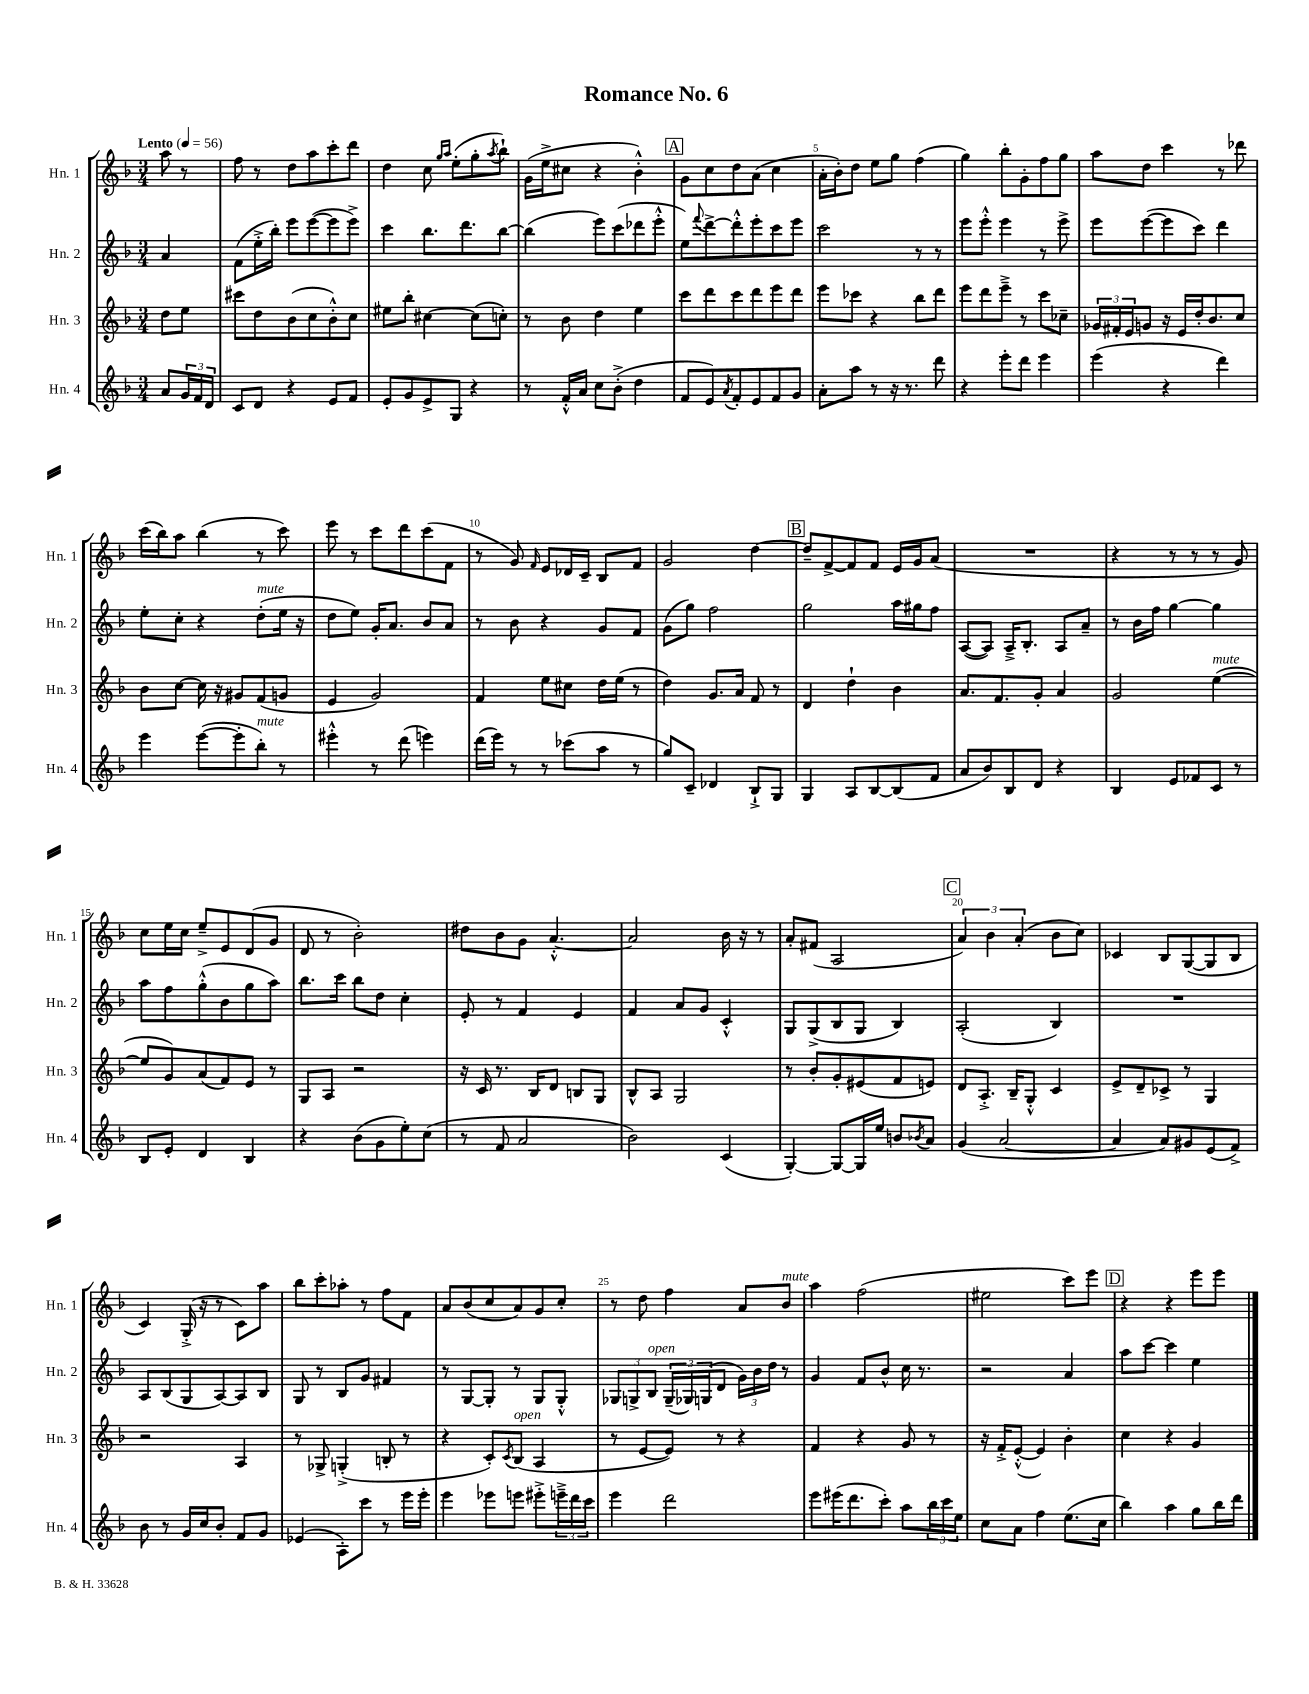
\header { title = "Romance No. 6" }
<<
\new StaffGroup <<
\new Staff = "s0" \with { instrumentName = "Hn. 1" shortInstrumentName = "Hn. 1" } {
    \clef treble \key f \major \numericTimeSignature \time 3/4 \partial 4 \tempo "Lento" 4 = 56
    a''8 r8 |
    f''8 r8 d''8 a''8 c'''8-. d'''8 |
    d''4 c''8 \grace { g''16 a''16 } e''8-.( g''8-. \acciaccatura { a''8 } bes''8-!) |
    g'16( e''16-> cis''8 r4 bes'4-.-^) |
    \mark \markup { \box "A" } g'8 c''8 d''8 a'8( c''4 |
    a'16-. bes'16-.) d''8 e''8 g''8 f''4( |
    g''4) bes''8-. g'8-. f''8 g''8 |
    a''8 d''8 c'''4 r8 des'''8 |
    c'''16( bes''16) a''8 bes''4( r8 c'''8) |
    e'''8 r8 c'''8 d'''8 c'''8( f'8 |
    r8 g'8) \grace { f'16 } e'8 des'16 c'16-- bes8 f'8 |
    g'2 d''4~ |
    \mark \markup { \box "B" } d''8-- f'8~-> f'8 f'8 e'16 g'16 a'8( |
    R2. |
    r4 r8 r8 r8 g'8) |
    c''8 e''16 c''16 e''8---> e'8 d'8( g'8 |
    d'8 r8 bes'2-.) |
    dis''8 bes'8 g'8 a'4.~-.-^ |
    a'2 bes'16 r16 r8 |
    a'8-. fis'8( a2 |
    \mark \markup { \box "C" } \tuplet 3/2 { a'4) bes'4 a'4-.( } bes'8 c''8) |
    ces'4 bes8 g8~( g8 bes8 |
    c'4) g16-.->( r16 r8 c'8) a''8 |
    bes''8 c'''8-. aes''8-. r8 f''8 f'8 |
    a'8 bes'8( c''8 a'8) g'8 c''8-. |
    r8 d''8 f''4 a'8 bes'8^\markup { \italic "mute" } |
    a''4 f''2( |
    eis''2 c'''8) e'''8 |
    \mark \markup { \box "D" } r4 r4 e'''8 e'''8 \bar "|." |
}
\new Staff = "s1" \with { instrumentName = "Hn. 2" shortInstrumentName = "Hn. 2" } {
    \clef treble \key f \major \numericTimeSignature \time 3/4 \partial 4
    a'4 |
    f'8( e''16-.-> bes''16-.) e'''8 e'''8~( e'''8 e'''8->) |
    c'''4 bes''8. d'''8. bes''8~ |
    bes''4( e'''8) c'''8( des'''8 e'''8-.-^ |
    \mark \markup { \box "A" } e''8) \appoggiatura { f'''8 } d'''8~-> d'''8-.-^ e'''8-. c'''8 e'''8 |
    c'''2 r8 r8 |
    e'''8 e'''8-.-^ e'''4 r8 e'''8-> |
    e'''8 e'''8~( e'''8 c'''8) d'''4 |
    e''8-. c''8-. r4 d''8-.^\markup { \italic "mute" }( e''16 r16 |
    d''8 e''8) g'16-. a'8. bes'8 a'8 |
    r8 bes'8 r4 g'8 f'8 |
    g'8( g''8) f''2 |
    \mark \markup { \box "B" } g''2 a''16 gis''16 f''8 |
    a8~( a8) a16---> bes8.-. a8 a'8-- |
    r8 bes'16 f''16 g''4~ g''4 |
    a''8 f''8 g''8-.-^( bes'8 g''8 a''8) |
    bes''8. c'''16 bes''8 d''8 c''4-. |
    e'8-. r8 f'4 e'4 |
    f'4 a'8 g'8 c'4-.-^ |
    g8 g8->( bes8 g8 bes4) |
    \mark \markup { \box "C" } a2-.( bes4) |
    R2. |
    a8 bes8( g8 a8~) a8 bes8 |
    g8 r8 bes8 g'8 fis'4 |
    r8 g8~ g8-. r8 g8 g8-.-^ |
    \tuplet 3/2 { ges8 g8-> bes8^\markup { \italic "open" } } \tuplet 3/2 { g16--( ges16) g16( } d'8 \tuplet 3/2 { g'16) bes'16 d''16 } r8 |
    g'4 f'8 bes'8-^ c''16 r8. |
    r2 a'4 |
    \mark \markup { \box "D" } a''8 c'''8~ c'''4 e''4 \bar "|." |
}
\new Staff = "s2" \with { instrumentName = "Hn. 3" shortInstrumentName = "Hn. 3" } {
    \clef treble \key f \major \numericTimeSignature \time 3/4 \partial 4
    d''8 e''8 |
    cis'''8 d''8 bes'8( c''8 bes'8-.-^) c''8 |
    eis''8 bes''8-. cis''4~ cis''8( c''8-.) |
    r8 bes'8 d''4 e''4 |
    \mark \markup { \box "A" } c'''8 d'''8 c'''8 d'''8 e'''8 d'''8 |
    e'''8 ces'''8 r4 bes''8 d'''8 |
    e'''8 d'''8 e'''8---> r8 c'''8 ces''8-- |
    \tuplet 3/2 { ges'16 fis'16-. e'16 } g'8 r16 e'16 d''16-. bes'8. c''8 |
    bes'8 c''8~ c''16 r16 gis'8 f'8( g'8 |
    e'4 g'2) |
    f'4 e''8 cis''8 d''16 e''16( r8 |
    d''4) g'8. a'16 f'8 r8 |
    \mark \markup { \box "B" } d'4 d''4-! bes'4 |
    a'8. f'8. g'8-. a'4 |
    g'2 e''4~^\markup { \italic "mute" }( |
    e''8 g'8) a'8( f'8) e'8 r8 |
    g8 a8 r2 |
    r16 c'16 r8. bes16 d'8 b8 g8 |
    bes8-^ a8 g2 |
    r8 bes'8-. g'8-. eis'8( f'8 e'8) |
    \mark \markup { \box "C" } d'8 a8.-.-> bes16-- g8-.-^ c'4 |
    e'8-> d'8-- ces'8-> r8 g4 |
    r2 a4 |
    r8 ges8-> g4-.->( b8-. r8 |
    r4 c'8-.) \acciaccatura { c'8 } bes8^\markup { \italic "open" }( a4 |
    r8 e'8~ e'8) r8 r4 |
    f'4 r4 g'8 r8 |
    r16 f'16-.-> e'8~-.-^( e'4) bes'4-. |
    \mark \markup { \box "D" } c''4 r4 g'4 \bar "|." |
}
\new Staff = "s3" \with { instrumentName = "Hn. 4" shortInstrumentName = "Hn. 4" } {
    \clef treble \key f \major \numericTimeSignature \time 3/4 \partial 4
    a'8 \tuplet 3/2 { g'16 f'16 d'16 } |
    c'8 d'8 r4 e'8 f'8 |
    e'8-. g'8 e'8-> g8 r4 |
    r8 f'16-.-^ a'16 c''8 bes'8-.->( d''4 |
    \mark \markup { \box "A" } f'8 e'8) \acciaccatura { a'8 } f'8-. e'8 f'8 g'8 |
    a'8-. a''8 r8 r16 r8. d'''8 |
    r4 e'''8-. d'''8 e'''4 |
    e'''4( r4 d'''4) |
    e'''4 e'''8~( e'''8-. bes''8-.^\markup { \italic "mute" }) r8 |
    eis'''4-.-^ r8 d'''8( e'''4) |
    d'''16( e'''16) r8 r8 ces'''8( a''8 r8 |
    g''8) c'8-- des'4 bes8-!-> g8 |
    \mark \markup { \box "B" } g4 a8 bes8~ bes8( f'8 |
    a'8 bes'8) bes8 d'8 r4 |
    bes4 e'8 fes'8 c'8 r8 |
    bes8 e'8-. d'4 bes4 |
    r4 bes'8( g'8 e''8-.) c''8( |
    r8 f'8 a'2 |
    bes'2) c'4( |
    g4~-.) g8~ g16 e''16 b'8 \acciaccatura { bes'8 } a'8 |
    \mark \markup { \box "C" } g'4( a'2~ |
    a'4 a'8) gis'8 e'8( f'8->) |
    bes'8 r8 g'16 c''16 bes'8-. f'8 g'8 |
    ees'4( a8-.) c'''8 r8 e'''16 e'''16-. |
    e'''4 ees'''8 e'''8 eis'''8-.-> \tuplet 3/2 { e'''16---> d'''16 c'''16 } |
    e'''4 d'''2 |
    e'''8 eis'''16( d'''8. c'''8-.) a''8 \tuplet 3/2 { bes''16 c'''16 e''16 } |
    c''8 a'8 f''4 e''8.( c''16 |
    \mark \markup { \box "D" } bes''4) a''4 g''8 bes''16 d'''16 \bar "|." |
}
>>
>>
\layout { \context { \Score \override BarNumber.break-visibility = ##(#f #t #t) barNumberVisibility = #(every-nth-bar-number-visible 5) } }
